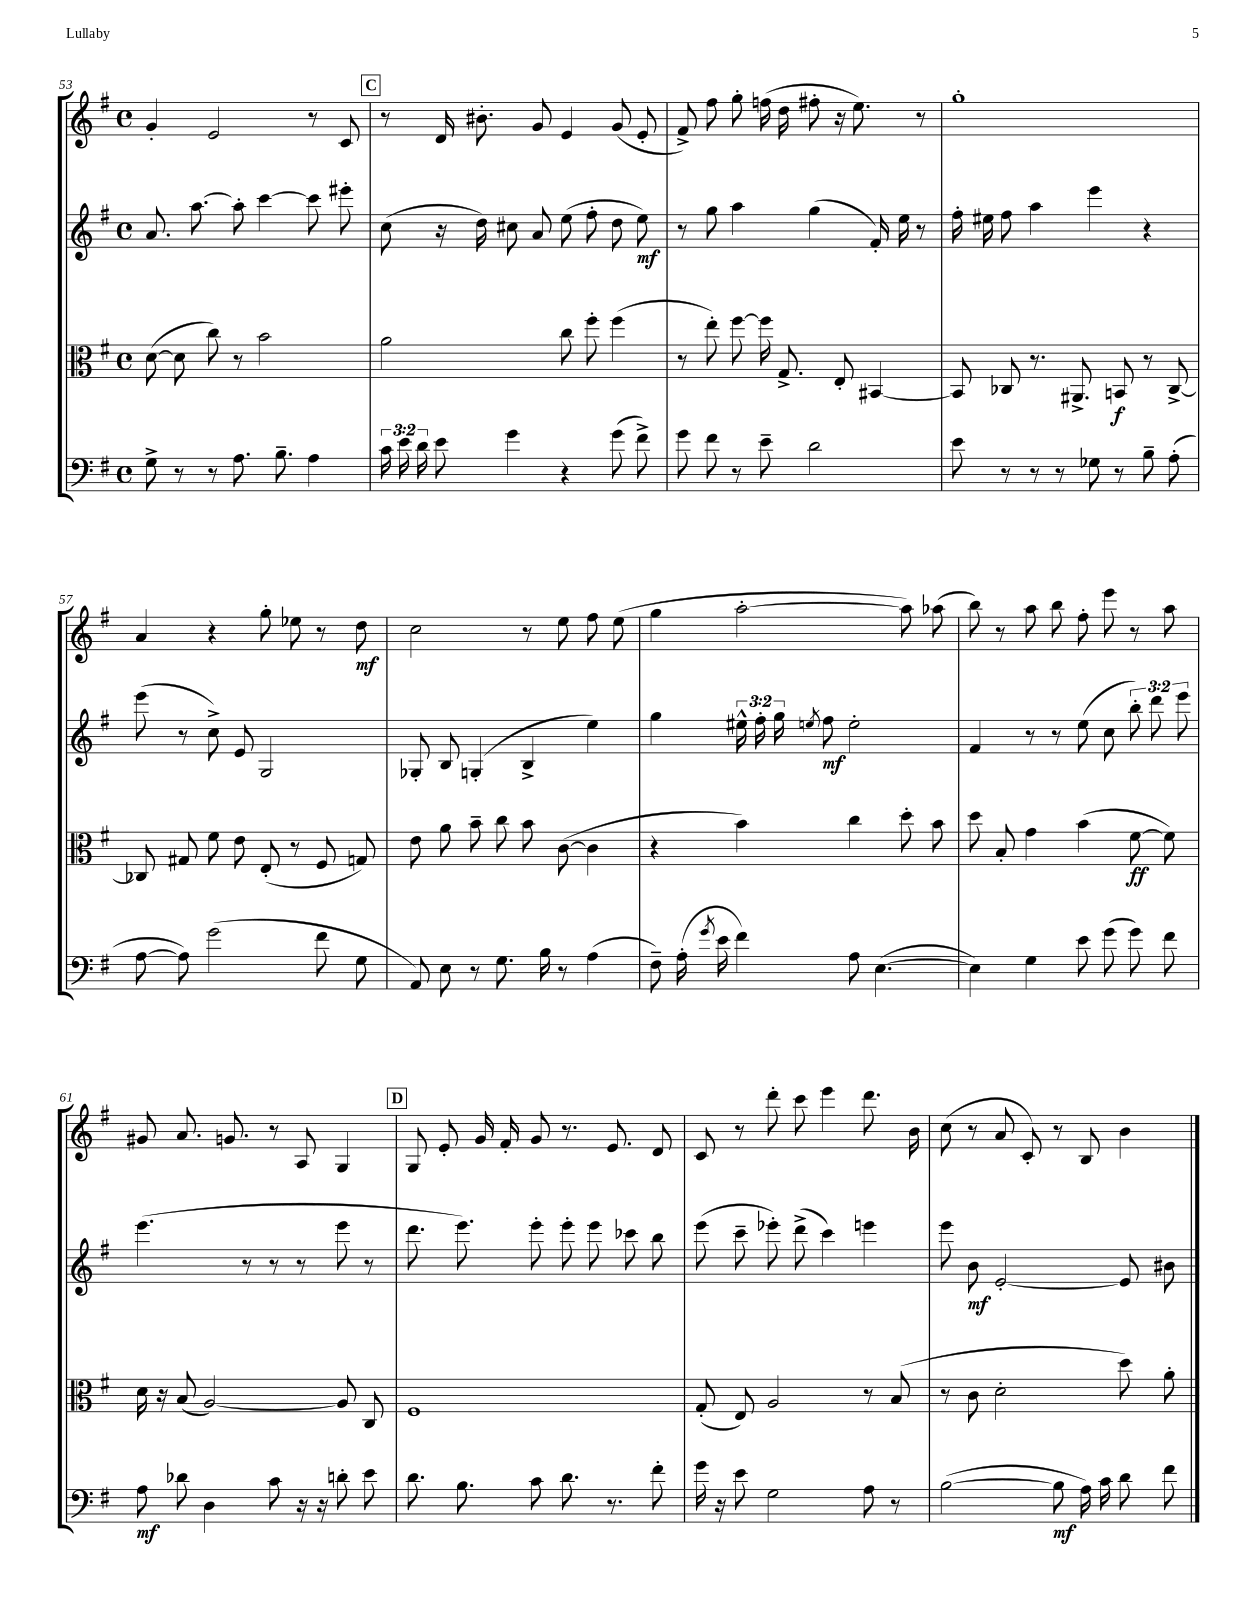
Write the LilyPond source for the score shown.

<<
\new StaffGroup <<
\new Staff = "s0" {
    \clef treble \key g \major \defaultTimeSignature \time 4/4
    \autoBeamOff g'4-. e'2 r8 c'8 |
    \mark \markup { \box "C" } r8 d'16 bis'8.-. g'8 e'4 g'8( e'8-. |
    fis'8->) fis''8 g''8-. f''16( d''16 fis''8-. r16 e''8.) r8 |
    g''1-. |
    a'4 r4 g''8-. ees''8 r8 d''8\mf |
    c''2 r8 e''8 fis''8 e''8( |
    g''4 a''2~-. a''8) aes''8( |
    b''8) r8 a''8 b''8 fis''8-. e'''8 r8 a''8 |
    gis'8 a'8. g'8. r8 a8 g4 |
    \mark \markup { \box "D" } g8 e'8-. g'16 fis'16-. g'8 r8. e'8. d'8 |
    c'8 r8 d'''8-. c'''8 e'''4 d'''8. b'16 |
    c''8( r8 a'8 c'8-.) r8 b8 b'4 \bar "|." |
}
\new Staff = "s1" {
    \clef treble \key g \major \defaultTimeSignature \time 4/4 \override Staff.TupletNumber.text = #tuplet-number::calc-fraction-text
    \autoBeamOff a'8. a''8.~ a''8-. c'''4~ c'''8 eis'''8-. |
    \mark \markup { \box "C" } c''8( r16 d''16) cis''8 a'8 e''8( fis''8-. d''8 e''8\mf) |
    r8 g''8 a''4 g''4( fis'16-.) e''16 r8 |
    fis''16-. eis''16 fis''8 a''4 e'''4 r4 |
    e'''8( r8 c''8->) e'8 g2 |
    ges8-. b8 g4-.( b4-> e''4) |
    g''4 \tuplet 3/2 { eis''16-^ fis''16-. g''16 } \acciaccatura { e''8 } fis''8\mf e''2-. |
    fis'4 r8 r8 e''8( c''8 \tuplet 3/2 { b''8-.) d'''8 e'''8 } |
    e'''4.( r8 r8 r8 e'''8 r8 |
    \mark \markup { \box "D" } d'''8. e'''8.) e'''8-. e'''8-. e'''8 ces'''8 b''8 |
    e'''8( c'''8-- ees'''8-.) d'''8->( c'''4) e'''4 |
    e'''8 b'8\mf e'2~-. e'8 bis'8 \bar "|." |
}
\new Staff = "s2" {
    \clef alto \key g \major \defaultTimeSignature \time 4/4
    \autoBeamOff d'8~( d'8 c''8) r8 b'2 |
    \mark \markup { \box "C" } a'2 c''8 fis''8-. fis''4( |
    r8 e''8-.) fis''8~ fis''16 g8.-> e8-. bis,4~ |
    bis,8 ces8 r8. ais,8.-> b,8\f r8 ces8~-> |
    ces8 gis8 fis'8 e'8 e8-.( r8 fis8 g8) |
    e'8 a'8 b'8-- c''8 b'8 c'8~( c'4 |
    r4 b'4) c''4 d''8-. b'8 |
    d''8 b8-. g'4 b'4( fis'8~\ff fis'8) |
    d'16 r16 b8( a2~) a8 c8 |
    \mark \markup { \box "D" } fis1 |
    g8-.( e8) a2 r8 b8( |
    r8 c'8 d'2-. d''8) a'8-. \bar "|." |
}
\new Staff = "s3" {
    \clef bass \key g \major \defaultTimeSignature \time 4/4 \override Staff.TupletNumber.text = #tuplet-number::calc-fraction-text
    \autoBeamOff g8-> r8 r8 a8. b8.-- a4 |
    \mark \markup { \box "C" } \tuplet 3/2 { c'16 e'16 d'16 } e'8 g'4 r4 g'8( fis'8->) |
    g'8 fis'8 r8 e'8-- d'2 |
    e'8 r8 r8 r8 ges8 r8 b8-- a8-.( |
    a8~ a8) g'2( fis'8 g8 |
    a,8) e8 r8 g8. b16 r8 a4( |
    fis8--) a16-.( \acciaccatura { g'8 } e'16 fis'4) a8 e4.~( |
    e4) g4 e'8 g'8( g'8) fis'8 |
    a8\mf des'8 d4 c'8 r16 r16 d'8-. e'8 |
    \mark \markup { \box "D" } d'8. b8. c'8 d'8. r8. fis'8-. |
    g'16 r16 e'8 g2 a8 r8 |
    b2~( b8\mf a16) c'16 d'8 fis'8 \bar "|." |
}
>>
>>
\layout { \context { \Score currentBarNumber = #53 } }
